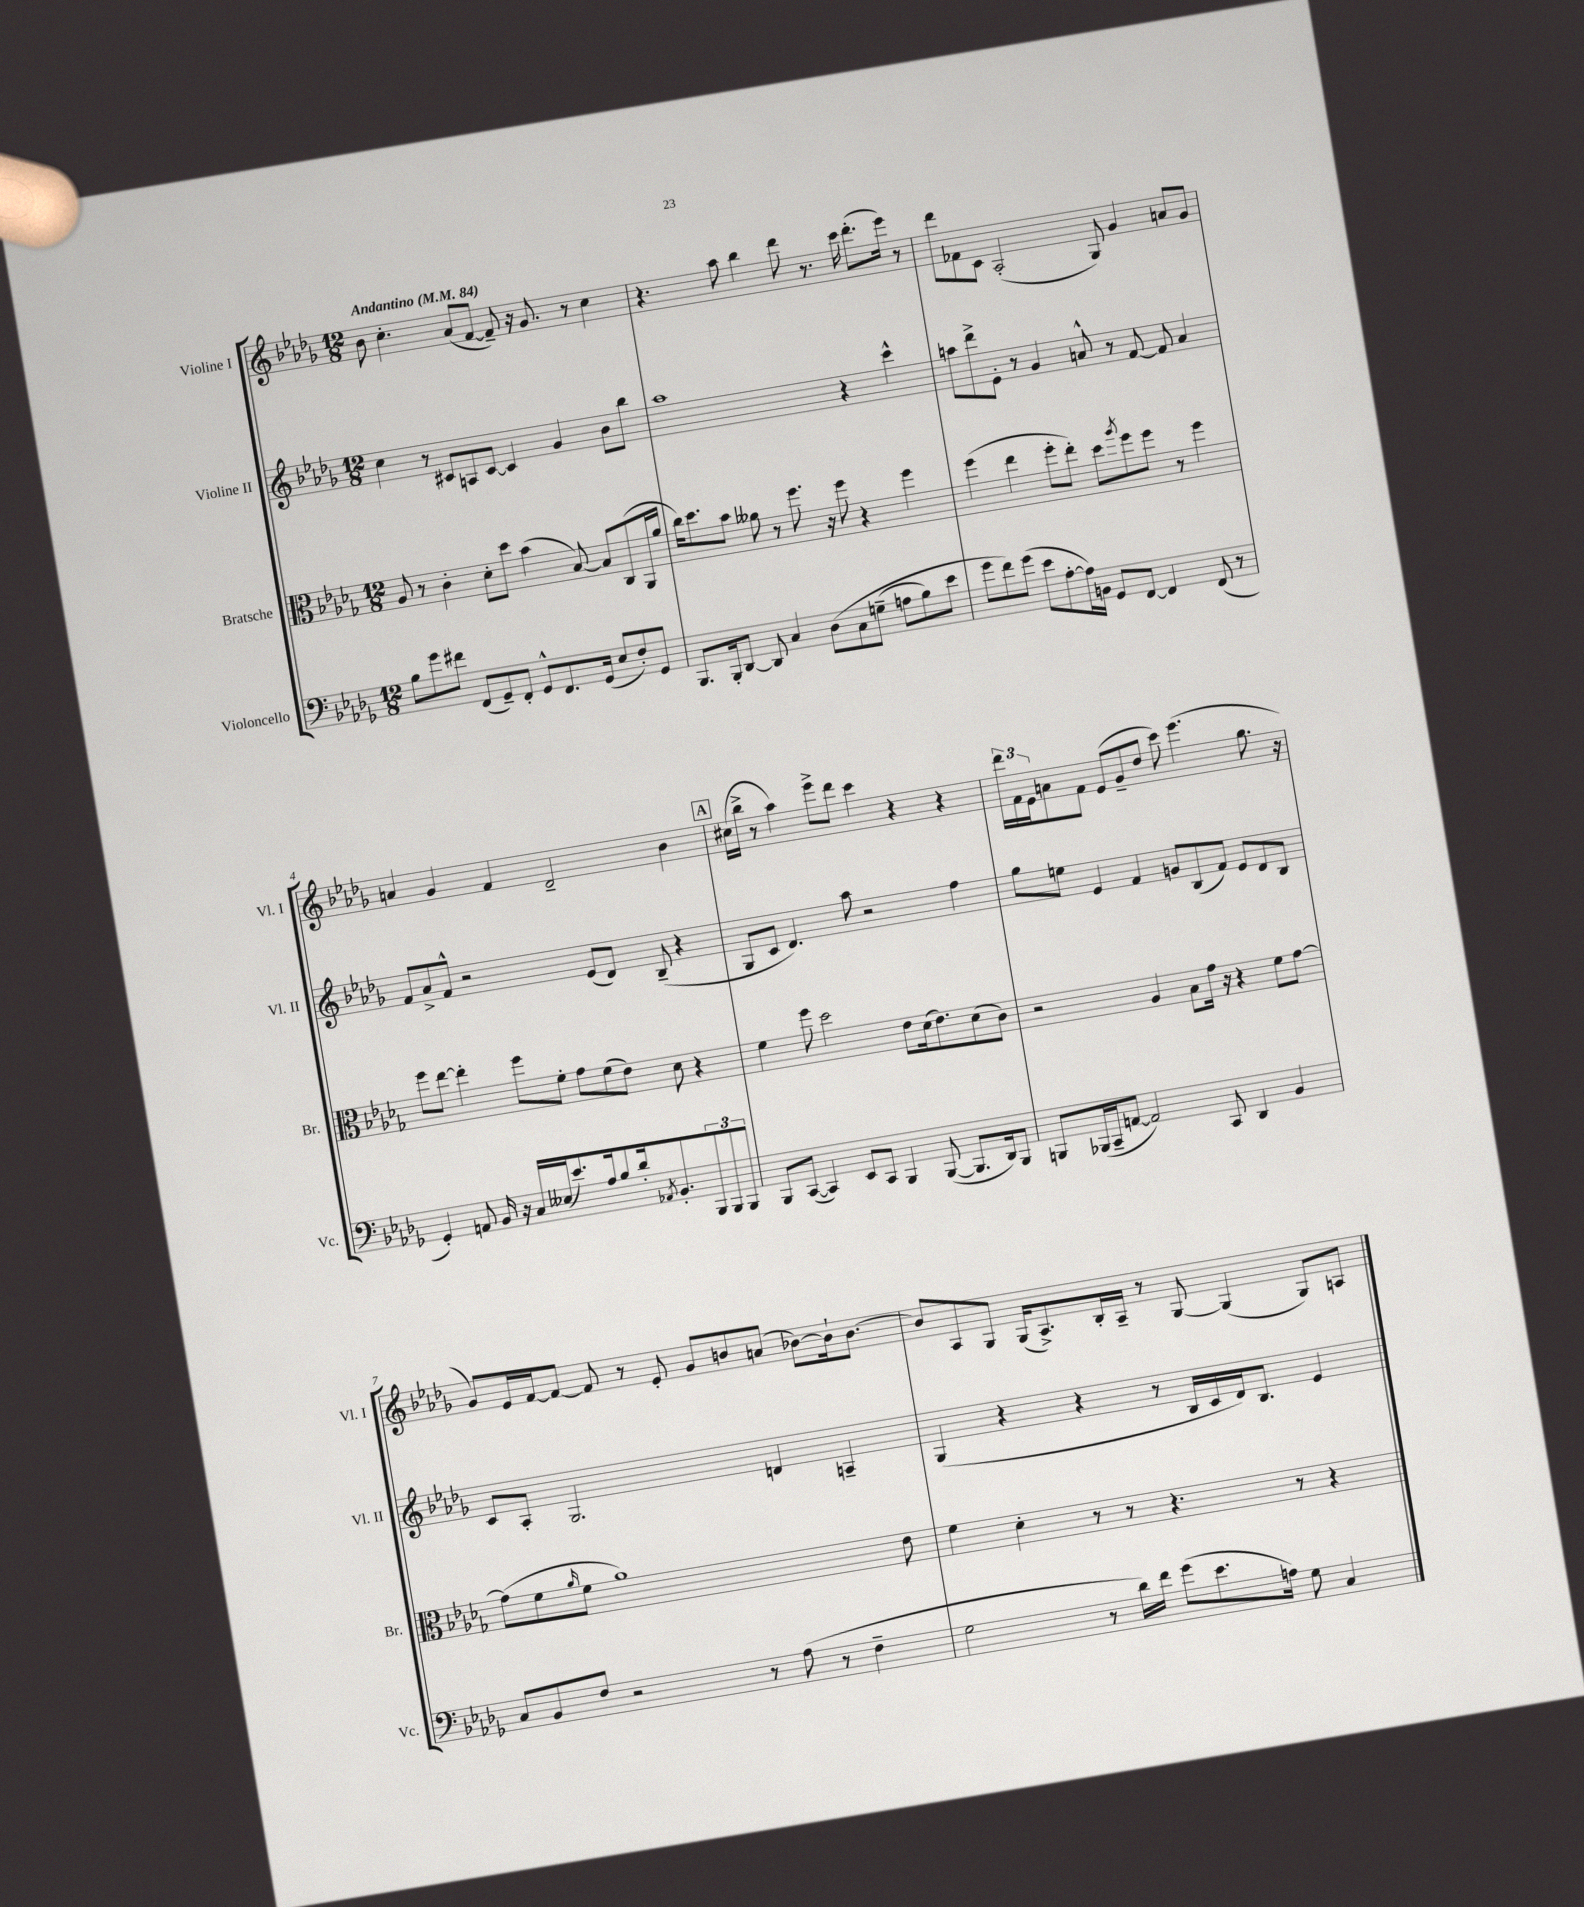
<<
\new StaffGroup <<
\new Staff = "s0" \with { instrumentName = "Violine I" shortInstrumentName = "Vl. I" } {
    \clef treble \key des \major \numericTimeSignature \time 12/8 \tempo "Andantino" 4 = 84
    bes'8 c''4.-. aes'8( f'8~ f'8--) r16 ges'8. r8 c''4 |
    r4. aes''8 bes''4 des'''8 r8. c'''16 des'''8.-.( ees'''16) r8 |
    des'''8 fes'8 c'8 aes2-.( ges8) ges'4 a'8 ges'8 |
    a'4 ges'4 f'4 des'2-- bes'4 |
    \mark \markup { \box "A" } cis''16( bes''16-> r8 aes''4) ees'''8-> des'''8 c'''4 r4 r4 |
    \tuplet 3/2 { des'''16 f'16 ees'16 } a'8 f'8 ees'8( ges'8-- des''8 c'''8) ees'''4.( ges''8. r16 |
    ges'8) ees'16 f'16~ f'8~ f'8 r8 ees'8-. ges'8 b'8 a'8( bes'8~) bes'16-! bes'8.~ |
    bes'8 aes8 ges8 ges16( aes8.->) bes16-. aes16-- r8 ges8~ ges4( ges8) a8 \bar "|." |
}
\new Staff = "s1" \with { instrumentName = "Violine II" shortInstrumentName = "Vl. II" } {
    \clef treble \key des \major \numericTimeSignature \time 12/8
    c''4 r8 cis'8 a8 cis'8~ cis'4 ges'4 bes'8 bes''8 |
    aes''1 r4 c'''4-^ |
    a''8 des'''8-> ees'8-. r8 ges'4 a'8-^ r8 f'8~ f'8 a'4 |
    f'8 aes'8-> f'8-^ r2 ees'8( des'8) bes8--( r4 |
    \mark \markup { \box "A" } ges8 c'8 des'4.) aes''8 r2 f''4 |
    ges''8 e''8 ees'4 f'4 g'8 bes8( f'8) ees'8 des'8 bes8 |
    c'8 aes8-. ges2. d'4 a4-- |
    ges4( r4 r4 r8 bes16 c'16 des'16) bes8. ees'4 \bar "|." |
}
\new Staff = "s2" \with { instrumentName = "Bratsche" shortInstrumentName = "Br." } {
    \clef alto \key des \major \numericTimeSignature \time 12/8
    aes8 r8 c'4-. des'8-. des''8 bes'4( bes8~) bes8 c8( aes,16 aes'16 |
    c''16) des''8. bes'8 aeses'8 r8 f''8. r16 f''8 r4 f''4 |
    f''4( ees''4 f''8-. ees''8-.) des''8 \acciaccatura { aes''8 } f''8 f''8 r8 f''4 |
    f''8 ees''8~ ees''4-. f''8 f'8-. ges'8 f'8( ees'8) des'8 r4 |
    \mark \markup { \box "A" } f'4 f''8 des''2 ees'8 des'16( ees'8.) des'8( c'8) |
    r2 aes4 bes8 ges'16 r16 r4 f'8 ges'8~ |
    ges'8( f'8 \grace { aes'16 } f'8 aes'1) ees'8 |
    f'4 des'4-. r8 r8 r4. r8 r4 \bar "|." |
}
\new Staff = "s3" \with { instrumentName = "Violoncello" shortInstrumentName = "Vc." } {
    \clef bass \key des \major \numericTimeSignature \time 12/8
    bes8 ges'8 fis'8 f,8( ges,8--) f,8-. ges,8-^ f,8. ges,16( ees8 f8-.) ges,8 |
    bes,,8. bes,,16-. des,8~ des,8 c4 des8\( c8 g8--( a8 bes8) ees'8 |
    ges'8 f'8\) ges'8( ees'8 aes8~-. aes16) b,16 ges,8 f,8~ f,4 f,8( r8 |
    ges,4-.) a,8 bes,16 r16 c16 eeses16( ees'8.) aes16 bes8 des'16-. \acciaccatura { aes,8 } bes,8.-. \tuplet 3/2 { bes,,8 bes,,8 bes,,8 } |
    \mark \markup { \box "A" } bes,,8 c,8~( c,4) ees,8 c,8 bes,,4 bes,,8~( bes,,8. des,16) bes,,8 |
    b,,8 bes,,16( c,16-- a,8~ a,2) c,8 des,4 bes,4 |
    c8 bes,8 f8 r2 r8 aes8( r8 f4-- |
    ges2 r8 des'16) f'16 ges'8( ees'8. a16) ges8 c4 \bar "|." |
}
>>
>>
